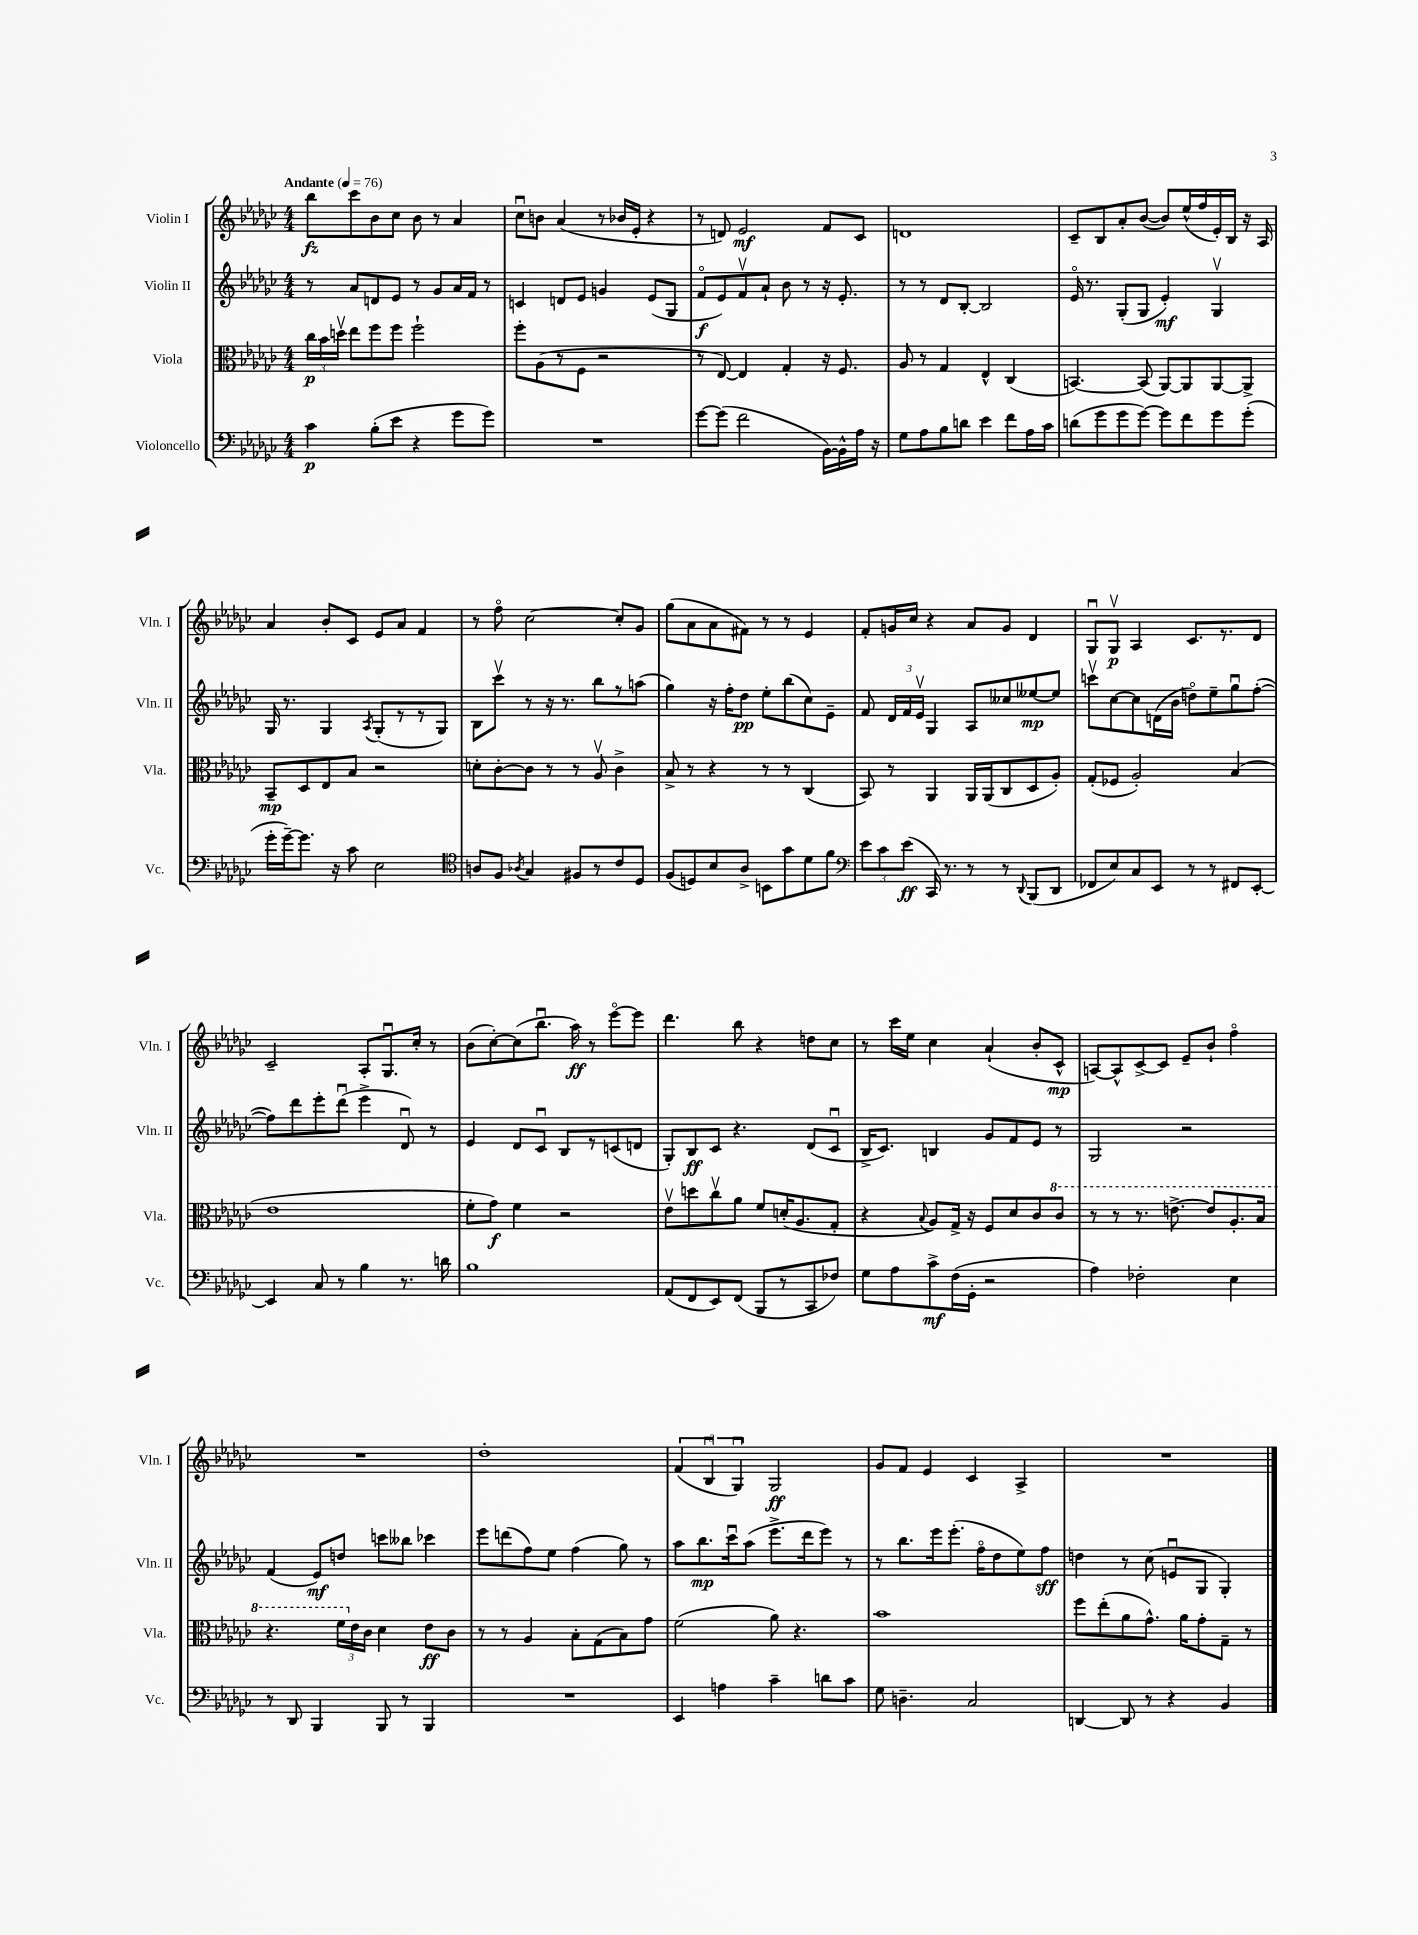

**kern	**kern	**kern	**kern
*staff4	*staff3	*staff2	*staff1
*clefF4	*clefC3	*clefG2	*clefG2
*k[b-e-a-d-g-c-]	*k[b-e-a-d-g-c-]	*k[b-e-a-d-g-c-]	*k[b-e-a-d-g-c-]
*M4/4	*M4/4	*M4/4	*M4/4
*MM76	*MM76	*MM76	*MM76
4c-	24cc-	8r	8bb-
.	24b-	.	.
.	24ddv	.	.
.	8ee-	8a-	8ccc-
(8B-'	8ff	8d	8b-
8e-	8ff	8e-	8cc-
4r	2ff`	8r	8b-
.	.	8g-	8r
8g-	.	16a-	4a-
.	.	16f	.
8g-)	.	8r	.
=	=	=	=
1r	8ff'	4c	8cc-u
.	(8A-	.	8b
.	8r	8d	(4a-
.	8F	8e-	.
.	2r	4g	8r
.	.	.	16b-
.	.	.	16e-'
.	.	(8e-	4r
.	.	8G-	.
=	=	=	=
[8g-	8r	8fo	8r
(8g-]	[8E-)	8e-)	8d)
2f	4E-]	8fv	2e-
.	.	8a-`	.
.	4G-'	8b-	.
.	.	8r	.
[16BB-)	16r	16r	8f
16BB-^^]	8.F	8.e-'	.
16A-	.	.	8c-
16r	.	.	.
=	=	=	=
8G-	8A-	8r	1d
8A-	8r	8r	.
8B-	4G-	8d-	.
8d	.	[8B-'	.
4e-	4E-^^	2B-]	.
8f	(4C-	.	.
16A-	.	.	.
16c-	.	.	.
=	=	=	=
(8d	[4.BB)	16e-o	8c-~
.	.	8.r	.
8g-	.	.	8B-
8g-	.	(8G-'	8a-'
[8g-)	(8BB]	8G-	([8b-
8g-]	[8AA-)	4e-')	8b-])
8f	8AA-]	.	(16ee-^^
.	.	.	16ff
8g-	[8AA-	4G-v	16e-')
.	.	.	16B-
(8g-'	8AA-^]	.	16r
.	.	.	16A-
=	=	=	=
16g-'	8BB-~	16G-	4a-
[16g-~)	.	8.r	.
8.g-]	8D-	.	.
.	8E-	4G-	8b-'
16r	.	.	.
8c-	8B-	.	8c-
.	.	8qA-	.
2E-	2r	(8G-'	8e-
.	.	8r	8a-
.	.	8r	4f
.	.	8G-)	.
=	=	=	=
*clefC4	*	*	*
8A	8d'	8B-	8r
8F	[8c-'	8ccc-v	8ffo
8qA-	.	.	.
4G-	8c-]	8r	[2cc-
.	8r	16r	.
.	.	8.r	.
8F#	8r	.	.
8r	8A-v	8bb-	.
8c-	4c-^	8r	8cc-']
8D-	.	(8aa	8g-
=	=	=	=
(8F	8B-^	4gg-)	(8gg-
8D)	8r	.	8a-
8B-	4r	16r	8a-
.	.	16ff'	.
8A-^	.	8dd-	8f#)
8BB	8r	8ee-'	8r
8g-	8r	(8bb-	8r
8d-	(4C-	8cc-)	4e-
8f	.	8e-~	.
=	=	=	=
*clefF4	*	*	*
12e-	8BB-)	8f	8f'
12c-	.	.	.
.	8r	24d-	16g
(12e-	.	24f	.
.	.	.	16cc-
.	.	24e-v	.
16CC-)	4AA-	4G-	4r
8.r	.	.	.
8r	16AA-	8A-	8a-
.	(16AA-	.	.
8r	8C-	8cc--	8g
8qqDD-	.	.	.
(8BBB-	8D-	[8ee--	4d-
8DD-	8A-')	8ee--]	.
=	=	=	=
8FF-	(8G-'	8cccv	8G-u
8E-)	8F-	[8cc-	8G-v
8C-	2A-')	8cc-]	4A-
8EE-	.	(16d	.
.	.	16b-	.
8r	.	8ddo)	8.c-
8r	.	8ee-~	.
.	.	.	8.r
8FF#	(4B-	8gg-u	.
[8EE-'	.	([8ff'	8d-
=	=	=	=
4EE-]	1e-	8ff])	2c-~
.	.	8ddd-	.
8C-	.	8eee-'	.
8r	.	(8ddd-u	.
4B-	.	4eee-^	8A-'
.	.	.	8.G-u
8.r	.	8d-u)	.
.	.	.	16cc-'
.	.	8r	8r
16d	.	.	.
=	=	=	=
1B-	8f'	4e-	(8b-
.	8g-)	.	[8cc-')
.	4f	8d-	(8cc-]
.	.	8c-u	8.bb-u
.	2r	8B-	.
.	.	.	16aa-)
.	.	8r	8r
.	.	(8c	[8eee-o
.	.	8d	8eee-]
=	=	=	=
(8AA-	8e-v	8G-')	4.ddd-
8FF	8dd	8B-	.
8EE-)	8cc-v	8c-	.
(8FF	8a-	4.r	8bb-
8BBB-	8f	.	4r
8r	(16d'	.	.
.	8.A-	.	.
8CC-	.	(8d-	8dd
8F-)	8G-'	8c-u	8cc-
=	=	=	=
8G-	4r	16B-^	8r
.	.	8.c-)	.
8A-	.	.	16ccc-
.	.	.	16ee-
.	8qqB-	.	.
8c-^	8A-)	4B	4cc-
(16F	16G-^	.	.
16GG-'	16r	.	.
2r	8F	8g-	(4a-`
.	8d-	8f	.
.	8c-	8e-	8b-'
.	8cc-	8r	8c-^^
=	=	=	=
4A-)	8r	2G-	[8A)
.	8r	.	8A^^]
2F-'	8.r	.	[8c-^
.	.	.	8c-]
.	[8.ee^	.	.
.	.	2r	8e-~
.	8ee]	.	8b-`
4E-	8.a-'	.	4ffo
.	16b-	.	.
=	=	=	=
8r	4.r	(4f	1r
8DD-	.	.	.
4BBB-	.	8e-)	.
.	24ff	8dd	.
.	24e-	.	.
.	24c-	.	.
8BBB-	4d-	8ccc	.
8r	.	8bb--	.
4BBB-	8e-	4ccc-	.
.	8c-	.	.
=	=	=	=
1r	8r	8eee-	1dd-'
.	8r	(8ddd	.
.	4A-	8ff)	.
.	.	8ee-	.
.	8B-'	(4ff	.
.	(8G-	.	.
.	8B-)	8gg-)	.
.	8g-	8r	.
=	=	=	=
4EE-	(2f	8aa-	(6f
.	.	8.bb-	.
.	.	.	6B-u
4A	.	.	.
.	.	16ccc-u	.
.	.	.	6G-u)
.	.	(8aa-	.
4c-~	8a-)	8.eee-^	2G-
.	4.r	.	.
.	.	16ddd-	.
8d	.	8eee-)	.
8c-	.	8r	.
=	=	=	=
8G-	1b-	8r	8g-
4.D~	.	8.bb-	8f
.	.	.	4e-
.	.	16eee-	.
.	.	(8.eee-'	.
2C-	.	.	4c-
.	.	16ffo	.
.	.	8dd-	.
.	.	8ee-)	4A-^
.	.	8ff	.
=	=	=	=
[4DD	8ff	4dd	1r
.	(8ee-'	.	.
8DD]	8a-	8r	.
8r	8.g-^^)	(8cc-	.
4r	.	8eu	.
.	16a-	.	.
.	8g-'	8G-	.
4BB-	8G-~	4G-')	.
.	8r	.	.
==	==	==	==
*-	*-	*-	*-
